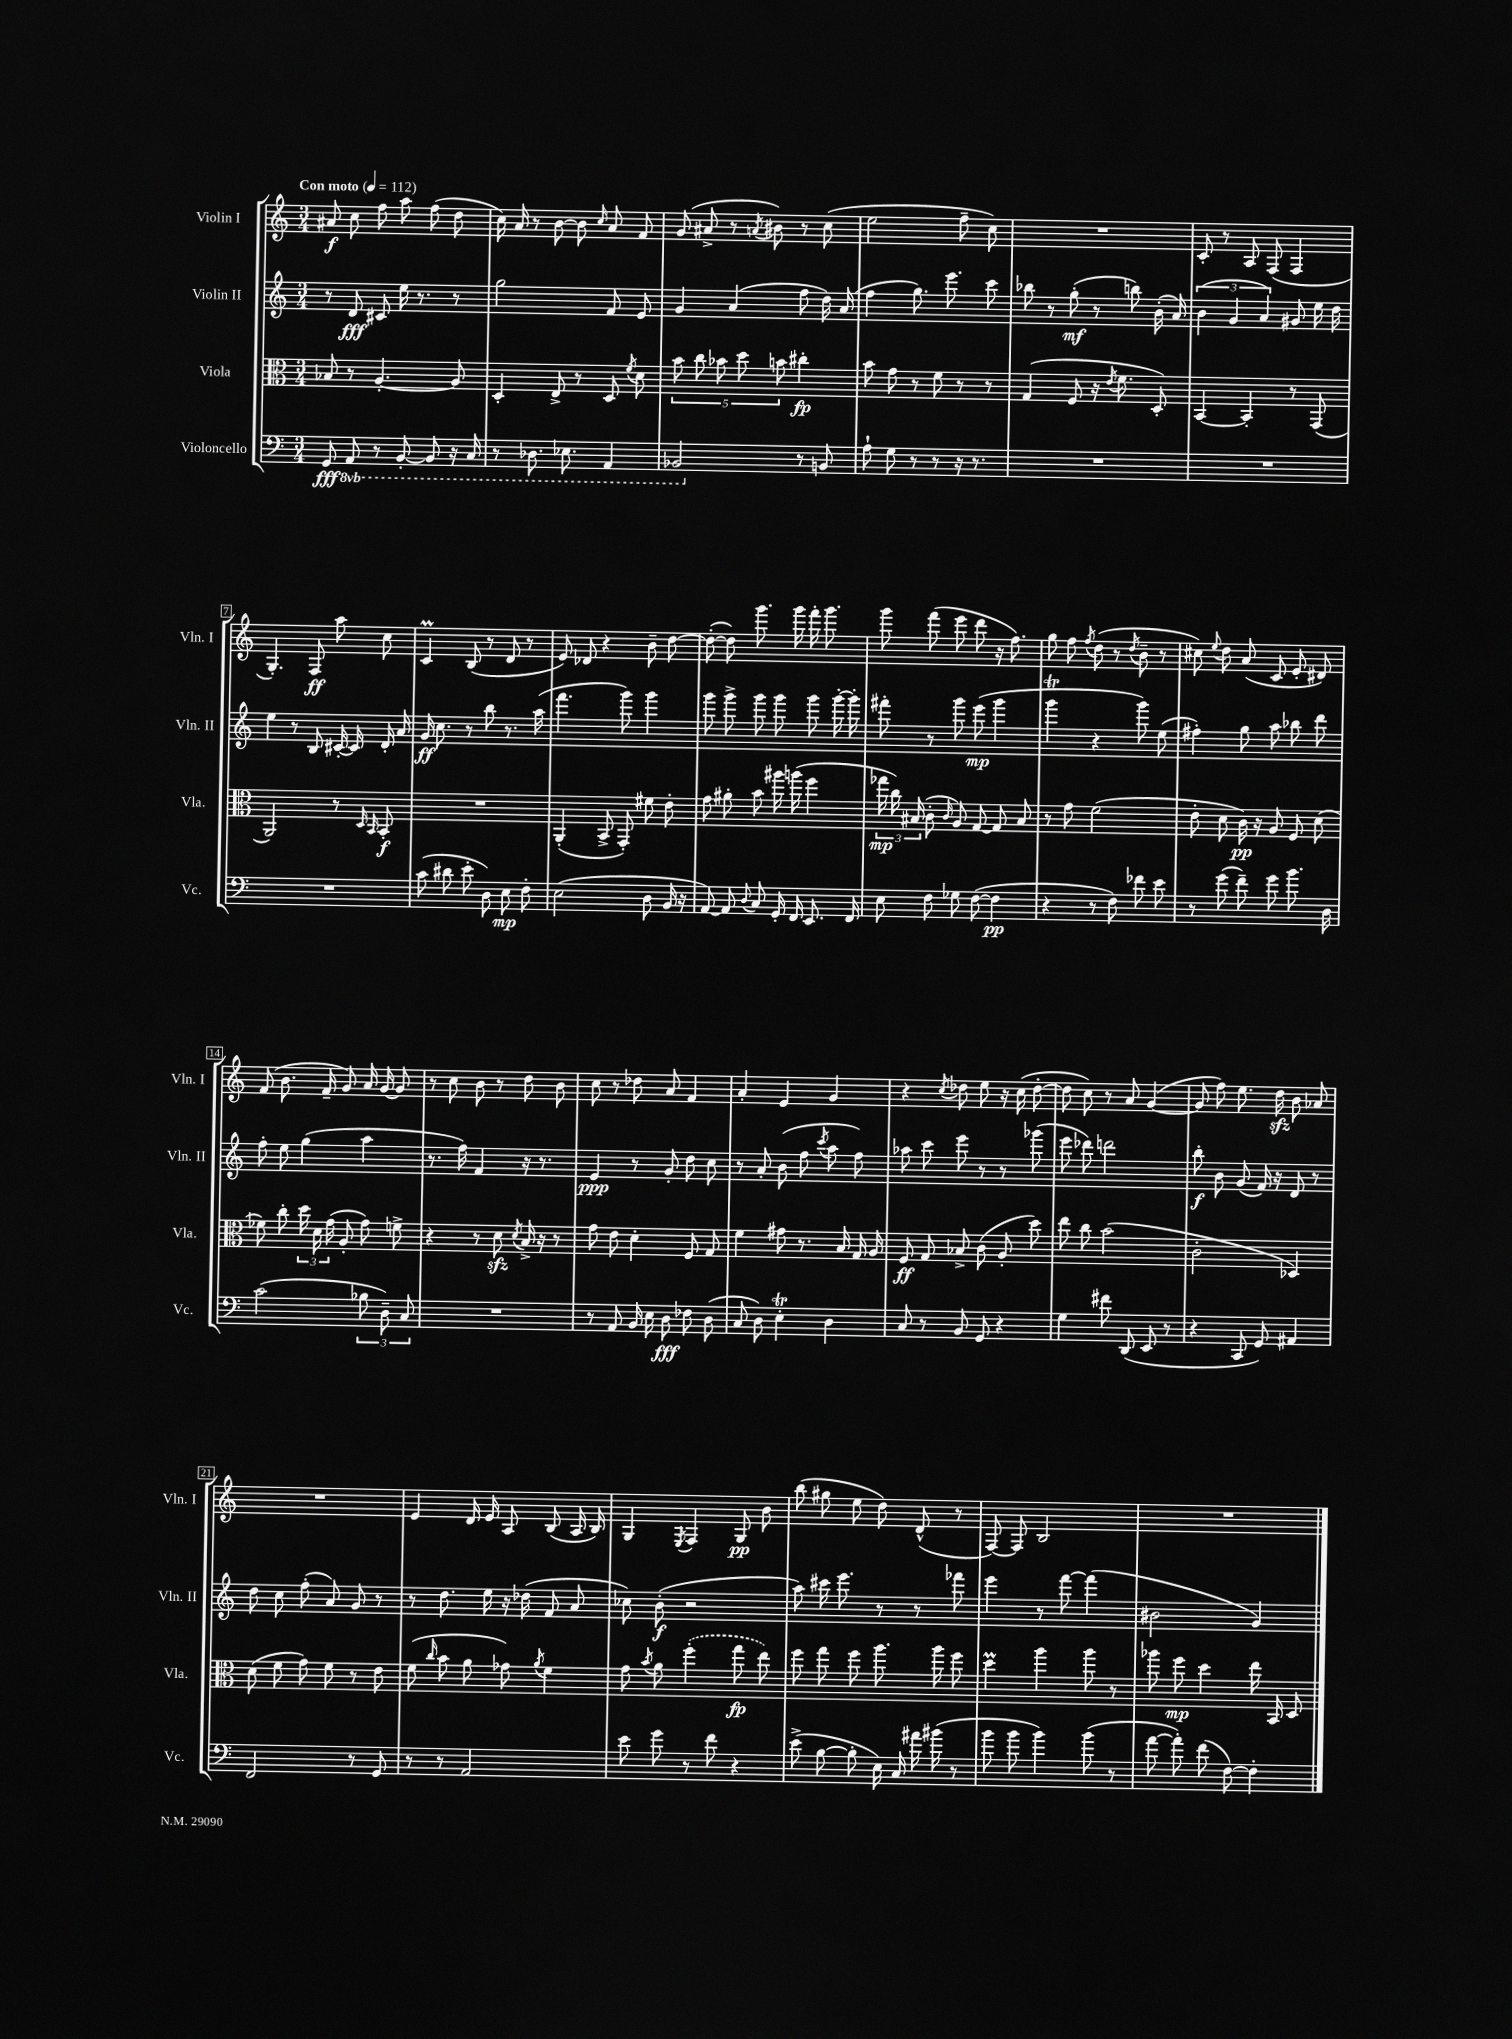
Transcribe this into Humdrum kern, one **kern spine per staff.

**kern	**dynam	**kern	**dynam	**kern	**dynam	**kern	**dynam
*part4	*part4	*part3	*part3	*part2	*part2	*part1	*part1
*staff4	*staff4	*staff3	*staff3	*staff2	*staff2	*staff1	*staff1
*I"Violoncello	*	*I"Viola	*	*I"Violin II	*	*I"Violin I	*
*I'Vc.	*	*I'Vla.	*	*I'Vln. II	*	*I'Vln. I	*
*clefF4	*	*clefC3	*	*clefG2	*	*clefG2	*
*k[]	*	*k[]	*	*k[]	*	*k[]	*
*M3/4	*	*M3/4	*	*M3/4	*	*M3/4	*
*MM112	*	*MM112	*	*MM112	*	*MM112	*
=1	=1	=1	=1	=1	=1	=1	=1
!	!	!	!	!	!	!LO:TX:a:B:t=Con moto	!
8GG/	fff	8B-X/	.	8r	.	8a#X/	f
*8ba	*	*	*	*	*	*	*
8AAA/	.	8r	.	8d/	fff	8cc\	.
8r	.	[4.A'/	.	8c#X/	.	8ff\	.
[8BBB'/	.	.	.	16ee\	.	8aa\	.
.	.	.	.	8.r	.	.	.
8BBB/]	.	.	.	.	.	(8ff\	.
16r	.	8A/]	.	8r	.	8dd\	.
16CC/	.	.	.	.	.	.	.
=2	=2	=2	=2	=2	=2	=2	=2
8r	.	4D'/	.	2gg\	.	16cc\)	.
.	.	.	.	.	.	16a/	.
8.DD-X\	.	.	.	.	.	8r	.
.	.	8E^/	.	.	.	[8b\	.
8.EE-X\	.	.	.	.	.	.	.
.	.	8r	.	.	.	8b\]	.
.	.	.	.	.	.	16qqcc/	.
4AAA/	.	8D/	.	8f/	.	8a/	.
.	.	8qf/	.	.	.	.	.
.	.	8d\	.	8e/	.	8f/	.
=3	=3	=3	=3	=3	=3	=3	=3
2BBB-X/	.	10b\	.	4g/	.	(8g/	.
.	.	10cc\	.	.	.	.	.
.	.	.	.	.	.	8a#X^/	.
.	.	10b-X\	.	.	.	.	.
.	.	.	.	(4a/	.	8r	.
.	.	10dd\	.	.	.	.	.
.	.	.	.	.	.	8qan/	.
.	.	.	.	.	.	8b#X\)	.
.	.	10bn\	.	.	.	.	.
*X8ba	*	*	*	*	*	*	*
8r	.	4cc#X'\	fp	8ff\	.	8r	.
8BBn/	.	.	.	16dd\)	.	(8cc\	.
.	.	.	.	(16a/	.	.	.
=4	=4	=4	=4	=4	=4	=4	=4
8A`\	.	8b\	.	4ff\	.	2ee\	.
8G\	.	8g\	.	.	.	.	.
8r	.	8r	.	8.gg\)	.	.	.
8r	.	8f\	.	.	.	.	.
.	.	.	.	8.eee\	.	.	.
16r	.	8r	.	.	.	8ff~\	.
8.r	.	.	.	.	.	.	.
.	.	8r	.	8ccc\	.	8cc\)	.
=5	=5	=5	=5	=5	=5	=5	=5
2.r	.	(4G/	.	8bb-X\	.	2.r	.
.	.	.	.	8r	.	.	.
.	.	8F/	.	(8gg'\	mf	.	.
.	.	16r	.	8r	.	.	.
.	.	8qe/	.	.	.	.	.
.	.	8.f\	.	.	.	.	.
.	.	.	.	8bbn\)	.	.	.
.	.	8D'/)	.	(16b'\	.	.	.
.	.	.	.	16a/)	.	.	.
=6	=6	=6	=6	=6	=6	=6	=6
2.r	.	[4BB/	.	(6b\	.	8c'/	.
.	.	.	.	.	.	8r	.
.	.	.	.	6g/	.	.	.
.	.	4BB'/]	.	.	.	8A/	.
.	.	.	.	6a/)	.	.	.
.	.	.	.	.	.	(8F/	.
.	.	8r	.	8g#X/	.	4F/	.
.	.	(8GG/	.	16ee\	.	.	.
.	.	.	.	16dd\	.	.	.
!!LO:LB:g=z
=7	=7	=7	=7	=7	=7	=7	=7
2.r	.	2AA/)	.	4ee\	.	4.G'/)	.
.	.	.	.	8r	.	.	.
.	.	.	.	8B/	.	8F/	ff
.	.	8r	.	[16c#X'/	.	8aa\	.
.	.	.	.	16c#/]	.	.	.
.	.	16qqD/	.	.	.	.	.
.	.	16qqBB/	.	.	.	.	.
.	.	8BB'/	f	16d'/	.	8cc\	.
.	.	.	.	16a/	.	.	.
=8	=8	=8	=8	=8	=8	=8	=8
(8c\	.	2.r	.	16g/	ff	4cM/	.
.	.	.	.	8.cc\	.	.	.
8d#X\	.	.	.	.	.	.	.
8e'\	.	.	.	8r	.	(8B/	.
8D\)	.	.	.	8bb\	.	8r	.
8E\	mp	.	.	8.r	.	8d/	.
8F'\	.	.	.	.	.	8r	.
.	.	.	.	(16aa\	.	.	.
=9	=9	=9	=9	=9	=9	=9	=9
(2E\	.	(4AA'/	.	4.fff\	.	8e/)	.
.	.	.	.	.	.	8d-X/	.
.	.	8BB^/	.	.	.	4r	.
.	.	8GG'/)	.	8ggg\)	.	.	.
8D\	.	8f#X\	.	4ggg\	.	8b~\	.
16BB/	.	8e'\	.	.	.	[8dd\	.
16r	.	.	.	.	.	.	.
=10	=10	=10	=10	=10	=10	=10	=10
[8AA/)	.	8g\	.	8ggg\	.	(8dd'\_	.
8AA/]	.	8a#X'\	.	8ggg^\	.	8dd\])	.
8qqD/	.	.	.	.	.	.	.
8C/	.	8b\	.	8ggg\	.	8.ggg\	.
16GG'/	.	16aa#X\	.	8ggg\	.	.	.
16FF/	.	(16aan\	.	.	.	16ggg\	.
8.EE/	.	4ff\	.	8ggg\	.	16fff'\	.
.	.	.	.	.	.	8.ggg\	.
.	.	.	.	[16ggg'\	.	.	.
16FF/	.	.	.	16ggg'\]	.	.	.
=11	=11	=11	=11	=11	=11	=11	=11
8E\	.	24gg-X\	mp	8fff#X'\	.	8ggg\	.
.	.	24cc\)	.	.	.	.	.
.	.	(24B#X/	.	.	.	.	.
8F\	.	8c'\	.	8r	.	(8fff\	.
.	.	16qqc/	.	.	.	.	.
8G-X\	.	8A/)	.	8ggg\	.	8eee\	.
([8F\	.	[8G/	.	(8eee\	mp	8ddd\	.
4F\]	pp	8G/]	.	4ggg\	.	16r	.
.	.	.	.	.	.	8.ff\)	.
.	.	8B#/	.	.	.	.	.
=12	=12	=12	=12	=12	=12	=12	=12
4r	.	8r	.	4gggT\	.	8gg\	.
.	.	8g\	.	.	.	8ff\	.
.	.	.	.	.	.	8qff/	.
8r	.	(2f\	.	4r	.	(8dd\	.
8F\)	.	.	.	.	.	8r	.
.	.	.	.	.	.	8qdd/	.
8f-X\	.	.	.	8ggg\)	.	8b~\	.
8e\	.	.	.	(8ee\	.	8r	.
=13	=13	=13	=13	=13	=13	=13	=13
8r	.	8e'\	.	4ff#X'\)	.	8cc#X\)	.
.	.	.	.	.	.	8qqee/	.
(8g\	.	8d\	.	.	.	8dd\	.
8f~\)	.	16c\)	pp	8gg\	.	(8a/	.
.	.	16r	.	.	.	.	.
8g\	.	8A/	.	8aa\	.	8c/	.
8.b\	.	8F/	.	8bb-X\	.	8e'/	.
.	.	(8d\	.	8ddd\	.	8d#X/)	.
16D\	.	.	.	.	.	.	.
!!LO:LB:g=z
=14	=14	=14	=14	=14	=14	=14	=14
(2c\	.	8f-X\)	.	8ff'\	.	(8f/	.
.	.	8cc'\	.	8ee\	.	8.b\	.
.	.	24dd\	.	(4gg\	.	.	.
.	.	24d\	.	.	.	.	.
.	.	.	.	.	.	16f~/	.
.	.	(24g\	.	.	.	.	.
.	.	8A'/	.	.	.	8g/)	.
12B-X\	.	8g\)	.	4aa\	.	16a/	.
.	.	.	.	.	.	[16g/	.
12D~\)	.	.	.	.	.	.	.
.	.	8fn^\	.	.	.	8g/]	.
12C/	.	.	.	.	.	.	.
=15	=15	=15	=15	=15	=15	=15	=15
2.r	.	4r	.	8.r	.	8r	.
.	.	.	.	.	.	8cc\	.
.	.	.	.	16ff\)	.	.	.
.	.	8r	.	4f/	.	8b\	.
.	.	8dzz\	.	.	.	8r	.
.	.	8qd/	.	.	.	.	.
.	.	16B^/	.	16r	.	8dd\	.
.	.	16r	.	8.r	.	.	.
.	.	8r	.	.	.	8b\	.
=16	=16	=16	=16	=16	=16	=16	=16
8r	.	8g\	.	4e/	ppp	8cc\	.
8AA/	.	8e\	.	.	.	8r	.
16BB/	.	4d'\	.	8r	.	8dd-X\	.
16E\	.	.	.	.	.	.	.
8D\	fff	.	.	8g'/	.	8a/	.
8F-X\	.	8F/	.	8dd\	.	4f/	.
(8D\	.	8G/	.	8cc\	.	.	.
=17	=17	=17	=17	=17	=17	=17	=17
8C/	.	4f\	.	8r	.	4a'/	.
8D\)	.	.	.	8a'/	.	.	.
4Et'\	.	8g#X\	.	(8b\	.	4e/	.
.	.	8.r	.	8ff\	.	.	.
.	.	.	.	8qccc/	.	.	.
4D\	.	.	.	8aa\	.	4g/	.
.	.	16B/	.	.	.	.	.
.	.	16G/	.	8ff\)	.	.	.
.	.	16A/	.	.	.	.	.
=18	=18	=18	=18	=18	=18	=18	=18
8C/	.	8F/	ff	8aa-X\	.	4r	.
8r	.	8G/	.	8ccc\	.	.	.
.	.	.	.	.	.	8qcc/	.
8BB/	.	8B-X^/	.	8eee\	.	8dd-X\	.
8GG/	.	(8c\	.	8r	.	8ee\	.
4r	.	8A'/	.	8r	.	16r	.
.	.	.	.	.	.	(16cc\	.
.	.	8dd\)	.	(8ggg-X\	.	[8dd-'\	.
=19	=19	=19	=19	=19	=19	=19	=19
4G\	.	8ee\	.	8eee\	.	8dd-\]	.
.	.	8cc\	.	8ddd-X\)	.	8cc\)	.
8f#X\	.	(2b\	.	2dddn\	.	8r	.
(8DD/	.	.	.	.	.	8a/	.
8EE/	.	.	.	.	.	([4g/	.
8r	.	.	.	.	.	.	.
=20	=20	=20	=20	=20	=20	=20	=20
4r	.	2c'\	.	8bb'\	f	8g/]	.
.	.	.	.	8b\	.	8ff\)	.
8CC/	.	.	.	(8g/	.	8.ee\	.
8GG/)	.	.	.	16f/)	.	.	.
.	.	.	.	16r	.	16ddzz\	.
4AA#X/	.	4D-X/)	.	8d/	.	8b\	.
.	.	.	.	8r	.	8a-X/	.
!!LO:LB:g=z
=21	=21	=21	=21	=21	=21	=21	=21
2FF/	.	(8d\	.	8dd\	.	2.r	.
.	.	8f\	.	8cc\	.	.	.
.	.	8g\)	.	(8ff'\	.	.	.
.	.	8f\	.	8a/)	.	.	.
8r	.	8r	.	8g/	.	.	.
8GG/	.	8e\	.	8r	.	.	.
=22	=22	=22	=22	=22	=22	=22	=22
8r	.	(8f\	.	8r	.	4e/	.
.	.	16qqcc/	.	.	.	.	.
8r	.	8b\	.	8.dd\	.	.	.
2AA/	.	8a\	.	.	.	16d/	.
.	.	.	.	16ee\	.	16e/	.
.	.	8g-X\)	.	16r	.	8A/	.
.	.	.	.	(16dd-X\	.	.	.
.	.	8qa/	.	.	.	.	.
.	.	4f\	.	8f/	.	(8B/	.
.	.	.	.	8a/	.	16A/	.
.	.	.	.	.	.	16B/)	.
=23	=23	=23	=23	=23	=23	=23	=23
8e\	.	8g\	.	8cc-X\)	.	4G/	.
.	.	8qb/	.	.	.	.	.
8g\	.	8a\	.	(8b'\	f	.	.
.	.	.	.	.	.	8qE/	.
8r	.	(4ff'\	.	2r	.	4F/	.
8f\	.	.	.	.	.	.	.
4r	.	8gg\	fp	.	.	8G/	pp
.	.	8ee\)	.	.	.	8b\	.
=24	=24	=24	=24	=24	=24	=24	=24
(8e^\	.	8ff\	.	8aa\)	.	(8bb\	.
[8B\	.	8gg\	.	16ccc#X\	.	8gg#X\	.
.	.	.	.	8.eee\	.	.	.
8B'\]	.	8ff\	.	.	.	8ee\	.
16E\)	.	8.aa\	.	8r	.	8dd\)	.
16C/	.	.	.	.	.	.	.
16a#X\	.	.	.	8r	.	(8d^^/	.
(16b#X\	.	16aa\	.	.	.	.	.
8r	.	8ff\	.	8fff-X\	.	8r	.
=25	=25	=25	=25	=25	=25	=25	=25
8b\	.	4ddM\	.	4eee\	.	[8F/)	.
8b\	.	.	.	.	.	8F/]	.
4b\)	.	4aa\	.	8r	.	2B/	.
.	.	.	.	[8fff\	.	.	.
(8b\	.	8aa\	.	(4fff\]	.	.	.
8r	.	8r	.	.	.	.	.
=26	=26	=26	=26	=26	=26	=26	=26
[8a\	.	8aa-X\	.	2b#X\	.	2.r	.
8a'\])	.	8ff\	mp	.	.	.	.
(8f\	.	4dd\	.	.	.	.	.
[8F\)	.	.	.	.	.	.	.
4F'\]	.	16ee\	.	4g/)	.	.	.
.	.	16BB/	.	.	.	.	.
.	.	8D/	.	.	.	.	.
==	==	==	==	==	==	==	==
*-	*-	*-	*-	*-	*-	*-	*-
